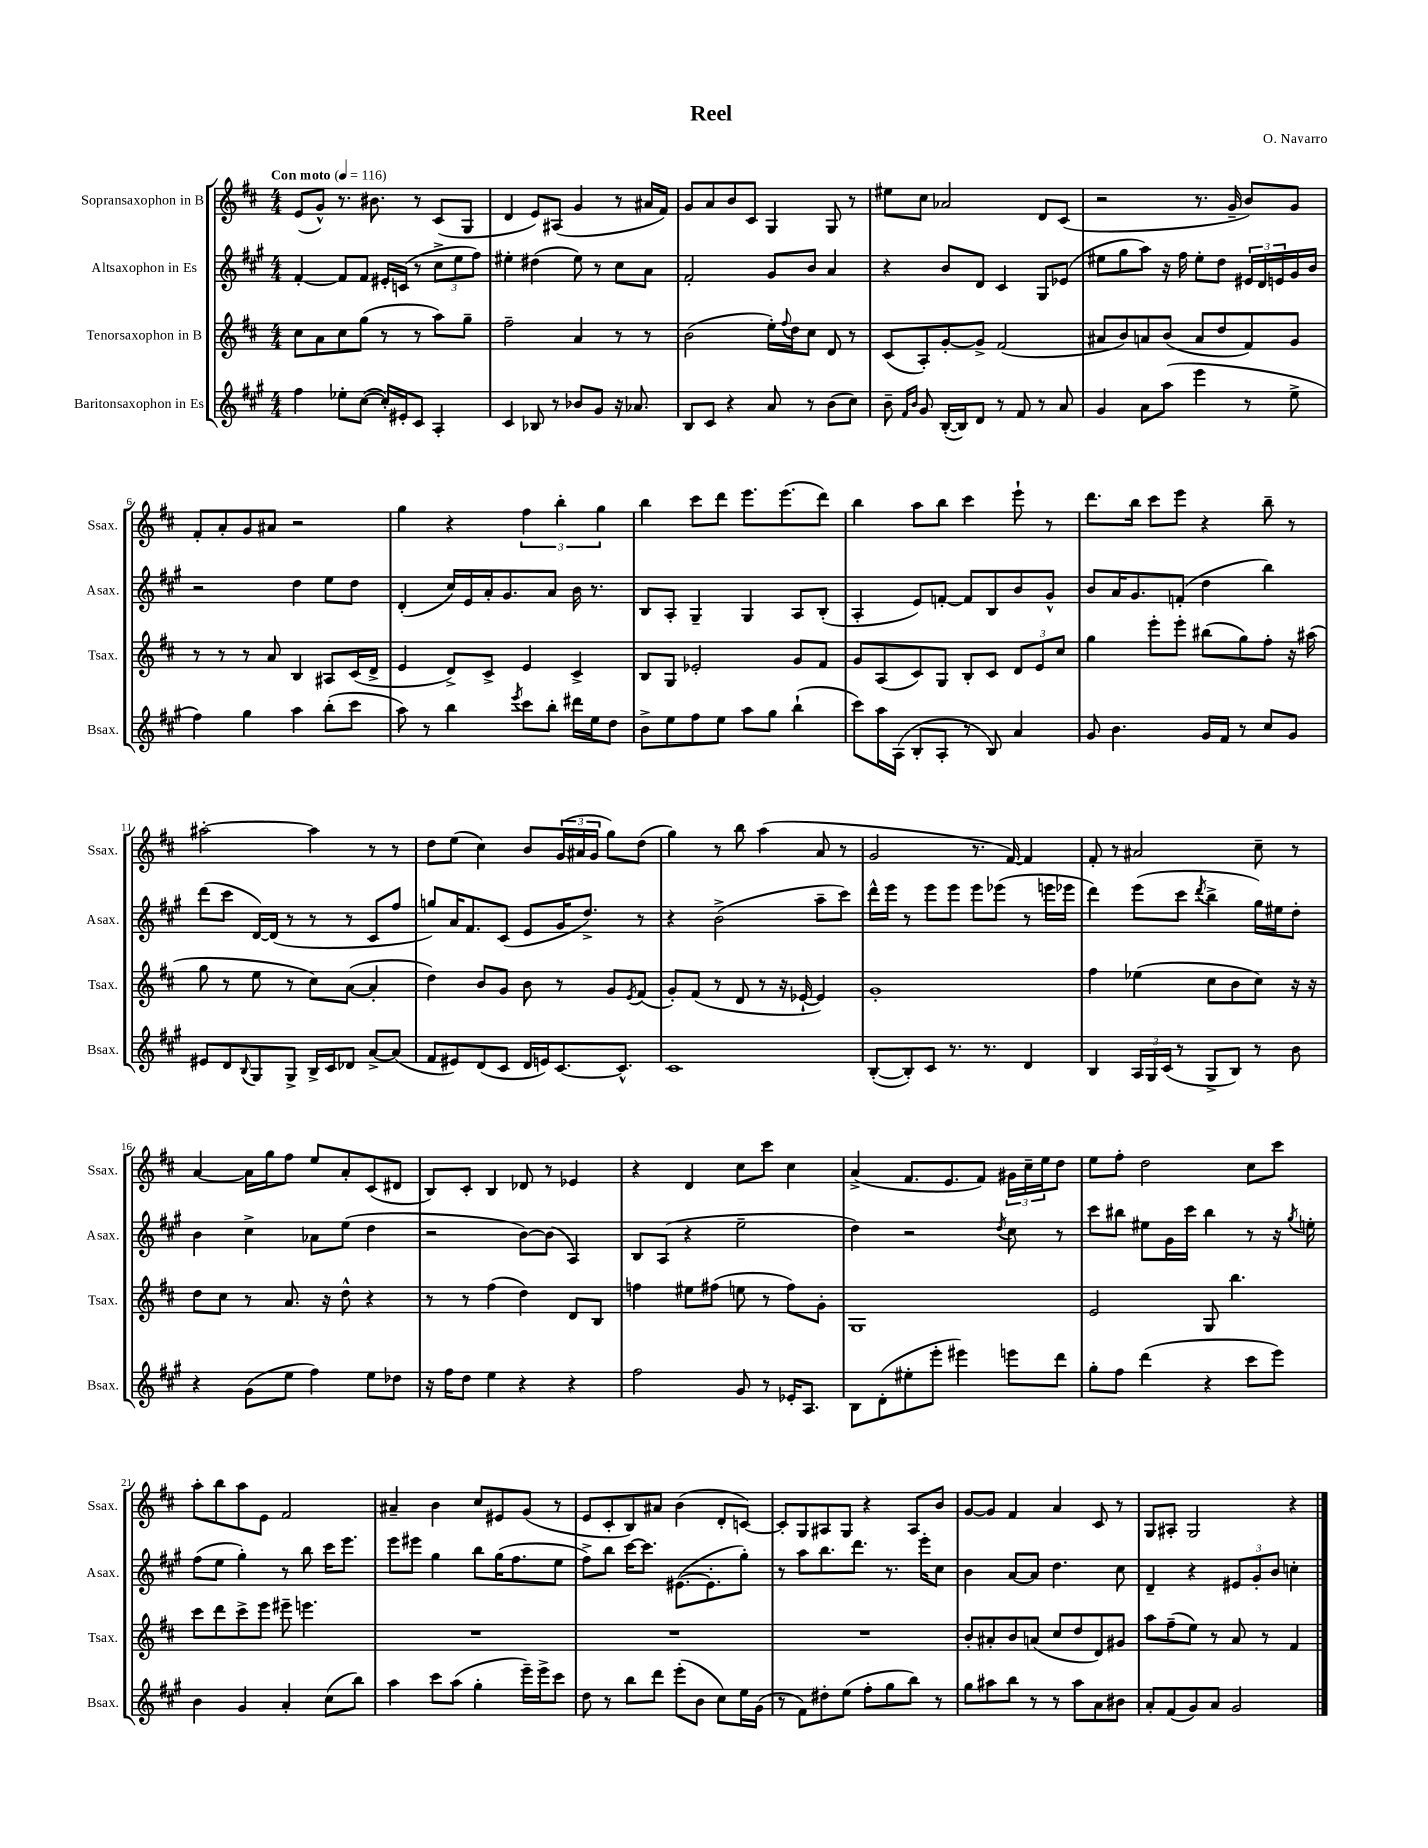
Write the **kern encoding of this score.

**kern	**kern	**kern	**kern
*staff4	*staff3	*staff2	*staff1
*clefG2	*clefG2	*clefG2	*clefG2
*k[f#c#g#]	*k[f#c#]	*k[f#c#g#]	*k[f#c#]
*M4/4	*M4/4	*M4/4	*M4/4
*MM116	*MM116	*MM116	*MM116
4ff#\	8cc#\L	[4f#'/	(8e/L
.	8a\	.	8g^^/J)
8ee-'\L	8cc#\	8f#/]L	8.r
([8cc#\J	(8gg\J	8f#/J	.
.	.	.	8.b#\
16cc#'/]LL)	8r	16e#'/LL	.
16e#'/J	.	(16c/JJ	.
8c#/J	8r	8r	8r
4A'/	8aa\L)	12cc#^\L	(8c#/L
.	.	12ee\	.
.	8gg~\J	.	8G/J
.	.	12ff#\J)	.
=	=	=	=
4c#/	2ff#~\	4ee#'\	4d/
8B-/	.	(4dd#\	8e/L)
8r	.	.	(8A#/J
8b-/L	4a/	8ee#\)	4g/
8g#/J	.	8r	.
16r	8r	8cc#\L	8r
8.a-/	.	.	.
.	8r	8a\J	16a#/LL
.	.	.	16f#/JJ)
=	=	=	=
8B/L	(2b\	2f#'/	8g/L
8c#/J	.	.	8a/
4r	.	.	8b/
.	.	.	8c#/J
8a/	16ee'\LL)	8g#/L	4G/
.	8qqff#/	.	.
.	16dd\J	.	.
8r	8cc#\J	8b/J	.
(8b\L	8d/	4a/	8G/
8cc#\J)	8r	.	8r
=	=	=	=
8b~\	(8c#/L	4r	8ee#\L
16qqf#/LL	.	.	.
16qqb/JJ	.	.	.
8g#/	8A'/)	.	8cc#\J
([16B'/LL	[8g'/	8b/L	2a-/
16B/]J)	.	.	.
8d/J	8g^/]J	8d/J	.
8r	(2f#/	4c#/	.
8f#/	.	.	.
8r	.	8G#/L	8d/L
8a/	.	(8e-/J	(8c#/J
=	=	=	=
4g#/	8a#/L	8ee#\L	2r
.	8b/)	8gg#\	.
8a\L	8a/	8aa\J)	.
(8aa\J	(8b/J	16r	.
.	.	16ff#\	.
4eee\	8a/L	8ee#'\L	8.r
.	8dd/	8dd\J	.
.	.	.	16g~/
8r	8f#/)	24e#/LL	8b/L)
.	.	24d/	.
.	.	24e/	.
8ee^\	8g/J	16g#/	8g/J
.	.	16b/JJ	.
=	=	=	=
4ff#\)	8r	2r	8f#'/L
.	8r	.	8a'/
4gg#\	8r	.	8g/
.	8a/	.	8a#/J
4aa\	4B/	4dd\	2r
(8bb'\L	8A#/L	8ee\L	.
8ccc#\J	(16c#/L	8dd\J	.
.	16d^/JJ	.	.
=	=	=	=
8aa\)	4e/	(4d'/	4gg\
8r	.	.	.
4bb\	8d^/L)	16cc#/LL)	4r
.	.	16e/	.
.	8c#^/J	16a'/J	.
.	.	8.g#/	.
8qeee/	.	.	.
8ccc#\L	4e/	.	6ff#\
8bb'\J	.	8a/J	.
.	.	.	6bb'\
16ddd#\LL	4c#^/	16b\	.
16ee\J	.	8.r	.
.	.	.	6gg\
8dd\J	.	.	.
=	=	=	=
8b^\L	8B/L	8B/L	4bb\
8ee\	8G/J	8A'/J	.
8ff#\	2e-'/	4G#~/	8ccc#\L
8ee\J	.	.	8ddd\J
8aa\L	.	4G#/	8.eee\L
8gg#\J	.	.	.
.	.	.	(8.eee\
(4bb`\	8g/L	8A/L	.
.	8f#/J	(8B'/J	8ddd\J)
=	=	=	=
8ccc#\L)	8g/L	4A'/	4bb\
16aa\L	(8A/	.	.
(16A\JJ	.	.	.
8B'/L	8c#/)	8e/L)	8aa\L
8A'/J	8G/J	[8f'/J	8bb\J
8r	8B'/L	8f/]L	4ccc#\
8B/)	8c#/J	8B/	.
4a/	12d/L	8b/	8eee`\
.	12e/	.	.
.	.	8g#^^/J	8r
.	12cc#/J	.	.
=	=	=	=
8g#/	4gg\	8b/L	8.ddd\L
4.b\	.	16a/K	.
.	.	8.g#/	16bb\Jk
.	8eee'\L	.	8ccc#\L
.	8eee'\J	(8f'/J	8eee\J
16g#/LL	(8bb#\L	4dd\	4r
16f#/JJ	.	.	.
8r	8gg\)	.	.
8cc#/L	8ff#'\J	4bb\)	8bb~\
8g#/J	16r	.	8r
.	(16aa#\	.	.
=	=	=	=
8e#/L	8gg\	(8ddd\L	[2aa#'\
8d/	8r	8ccc#\J	.
8qqB/	.	.	.
8G#/	8ee\	[16d/LL)	.
.	.	(16d/]JJ	.
8G#^/J	8r	8r	.
16B^/LL	8cc#\L)	8r	4aa#\]
16c#/J	.	.	.
8d-/J	([8a\J	8r	.
[8a^/L	4a'/]	8c#/L	8r
(8a/]J	.	8ff#/J	8r
=	=	=	=
8f#/L	4dd\)	8gg/L)	8dd\L
8e#/)	.	16a/K	(8ee\J
.	.	8.f#/	.
(8d/	8b/L	.	4cc#\)
8c#/J	8g/J	(8c#/J	.
16d/LL	8b\	8e/L	8b/L
16e/J)	.	.	.
[8.c#/	8r	16g#/K	(24g/L
.	.	.	24a#/
.	.	8.dd^/J)	.
.	.	.	24g/JJ
.	8g/L	.	8gg\L)
8.c#^^/]J	.	.	.
.	8qe/	.	.
.	(8f#/J	8r	(8dd\J
=	=	=	=
1c#	8g'/L)	4r	4gg\)
.	(8f#/J	.	.
.	8r	(2b^\	8r
.	8d/	.	8bb\
.	8r	.	(4aa\
.	16r	.	.
.	[16e-`/	.	.
.	4e-/])	8aa~\L	8a/
.	.	8ccc#\J)	8r
=	=	=	=
([8B'/L	1g'	16ddd^^\LL	2g/
.	.	16eee\JJ	.
8B'/])	.	8r	.
8c#/J	.	8eee\L	.
8.r	.	8eee\J	.
.	.	8eee\L	8.r
8.r	.	.	.
.	.	(8eee-\J	.
.	.	.	[16f#/)
4d/	.	8r	4f#/]
.	.	16eee\LL	.
.	.	16eee-\JJ	.
=	=	=	=
4B/	4ff#\	4ddd\)	8f#'/
.	.	.	8r
24A/LL	(4ee-\	(8eee\L	2a#/
24G#/	.	.	.
(24c#/JJ	.	.	.
8r	.	8ccc#\J	.
.	.	8qddd/	.
8G#^/L	8cc#\L	4bb^\	.
8B/J)	8b\	.	.
8r	8cc#\J)	16gg#\LL)	8cc#~\
.	.	16ee#\J	.
8b\	16r	8dd'\J	8r
.	16r	.	.
=	=	=	=
4r	8dd\L	4b\	[4a/
.	8cc#\J	.	.
(8g#\L	8r	4cc#^\	16a\]LL
.	.	.	16gg\J
8ee\J	8.a/	.	8ff#\J
4ff#\)	.	8a-\L	8ee/L
.	16r	.	.
.	8dd^^\	(8ee\J	8a'/
8ee\L	4r	4dd\	(8c#/
8dd-\J	.	.	8d#/J
=	=	=	=
16r	8r	2r	8B/L)
16ff#\LK	.	.	.
8dd\J	8r	.	8c#'/J
4ee\	(4ff#\	.	4B/
4r	4dd\)	[8b\L)	8d-/
.	.	(8b\]J	8r
4r	8d/L	4A/)	4e-/
.	8B/J	.	.
=	=	=	=
2ff#\	4ff\	8B/L	4r
.	.	(8A/J	.
.	8ee#\L	4r	4d/
.	(8ff#\J	.	.
8g#/	8ee\	2ee~\	8cc#\L
8r	8r	.	8ccc#\J
16e-'/LK	8ff#\L)	.	4cc#\
8.A/J	.	.	.
.	8g'\J	.	.
=	=	=	=
8B\L	1G	4dd\)	(4a^/
(8d'\	.	.	.
8ee#'\	.	2r	8.f#/L
8eee'\J	.	.	.
.	.	.	8.e/
4eee#\)	.	.	.
.	.	.	8f#/J)
.	.	8qdd/	.
8eee\L	.	8cc#\	24g#\LL
.	.	.	24cc#~\
.	.	.	24ee\J
8ddd\J	.	8r	8dd\J
=	=	=	=
8gg#'\L	2e/	8ccc#\L	8ee\L
8ff#\J	.	8bb#\J	8ff#'\J
(4ddd\	.	8ee#\L	2dd\
.	.	16g#\L	.
.	.	16ccc#\JJ	.
4r	8G/	4bb#\	.
.	4.bb\	.	.
8ccc#\L	.	8r	8cc#\L
8eee\J)	.	16r	8ccc#\J
.	.	8qgg#/	.
.	.	16ee'\	.
=	=	=	=
4b\	8ccc#\L	(8ff#\L	8aa'\L
.	8ddd\	8ee\J	8bb\
4g#/	8ccc#^\	4gg#'\)	8aa\
.	8eee\J	.	8e\J
4a'/	8eee#~\	8r	2f#/
.	4.eee\	8bb\	.
(8cc#\L	.	16ccc#\LK	.
.	.	8.eee\J	.
8bb\J)	.	.	.
=	=	=	=
4aa\	1r	8eee\L	4a#~/
.	.	8eee#\J	.
8ccc#\L	.	4gg#\	4b\
(8aa\J	.	.	.
4gg#'\	.	8bb\L	8cc#/L
.	.	(16gg#\K	8e#/
.	.	8.ff#\	.
16eee~\LL)	.	.	(8g/J
16eee^\J	.	.	.
8ccc#\J	.	8ee\J	8r
=	=	=	=
8dd\	1r	8ff#^\L)	8e/L
8r	.	8bb\J	8c#'/
8bb\L	.	[16ccc#\LK	8B/)
.	.	8.ccc#\]J	.
8ddd\J	.	.	8a#/J
(8eee'\L	.	([8.e#\L	(4b\
8b\J	.	.	.
.	.	8.e#'\]	.
8cc#\L)	.	.	8d'/L
16ee\L	.	8gg#'\J)	[8c/J)
(16g#\JJ	.	.	.
=	=	=	=
8r	1r	8r	8c'/]L
8f#\L)	.	8aa\L	8G/
8dd#'\	.	8.bb\	8A#/
(8ee\J	.	.	8G/J
.	.	8.ddd\J	.
8ff#'\L	.	.	4r
8gg#\	.	8.r	.
8bb\J)	.	.	8A#/L
.	.	16eee'\LK	.
8r	.	8cc#\J	8b/J
=	=	=	=
8gg#\L	8b'/L	4b\	[8g/L
8aa#\	8a#'/	.	8g/]J
8bb\J	8b/	[8a/L	4f#/
8r	(8a/J	8a/]J	.
8r	8cc#/L	4.dd\	4a/
8aa#\L	8dd/	.	.
8a\	8d/)	.	8c#/
8b#\J	8g#/J	8cc#\	8r
=	=	=	=
8a'/L	8aa\L	4d~/	8G/L
(8f#/	(8ff#~\	.	8A#'/J
8g#/)	8ee\J)	4r	2G/
8a/J	8r	.	.
2g#/	8a/	12e#/L	.
.	.	12g#'/	.
.	8r	.	.
.	.	12b/J	.
.	4f#/	4cc'\	4r
==	==	==	==
*-	*-	*-	*-
